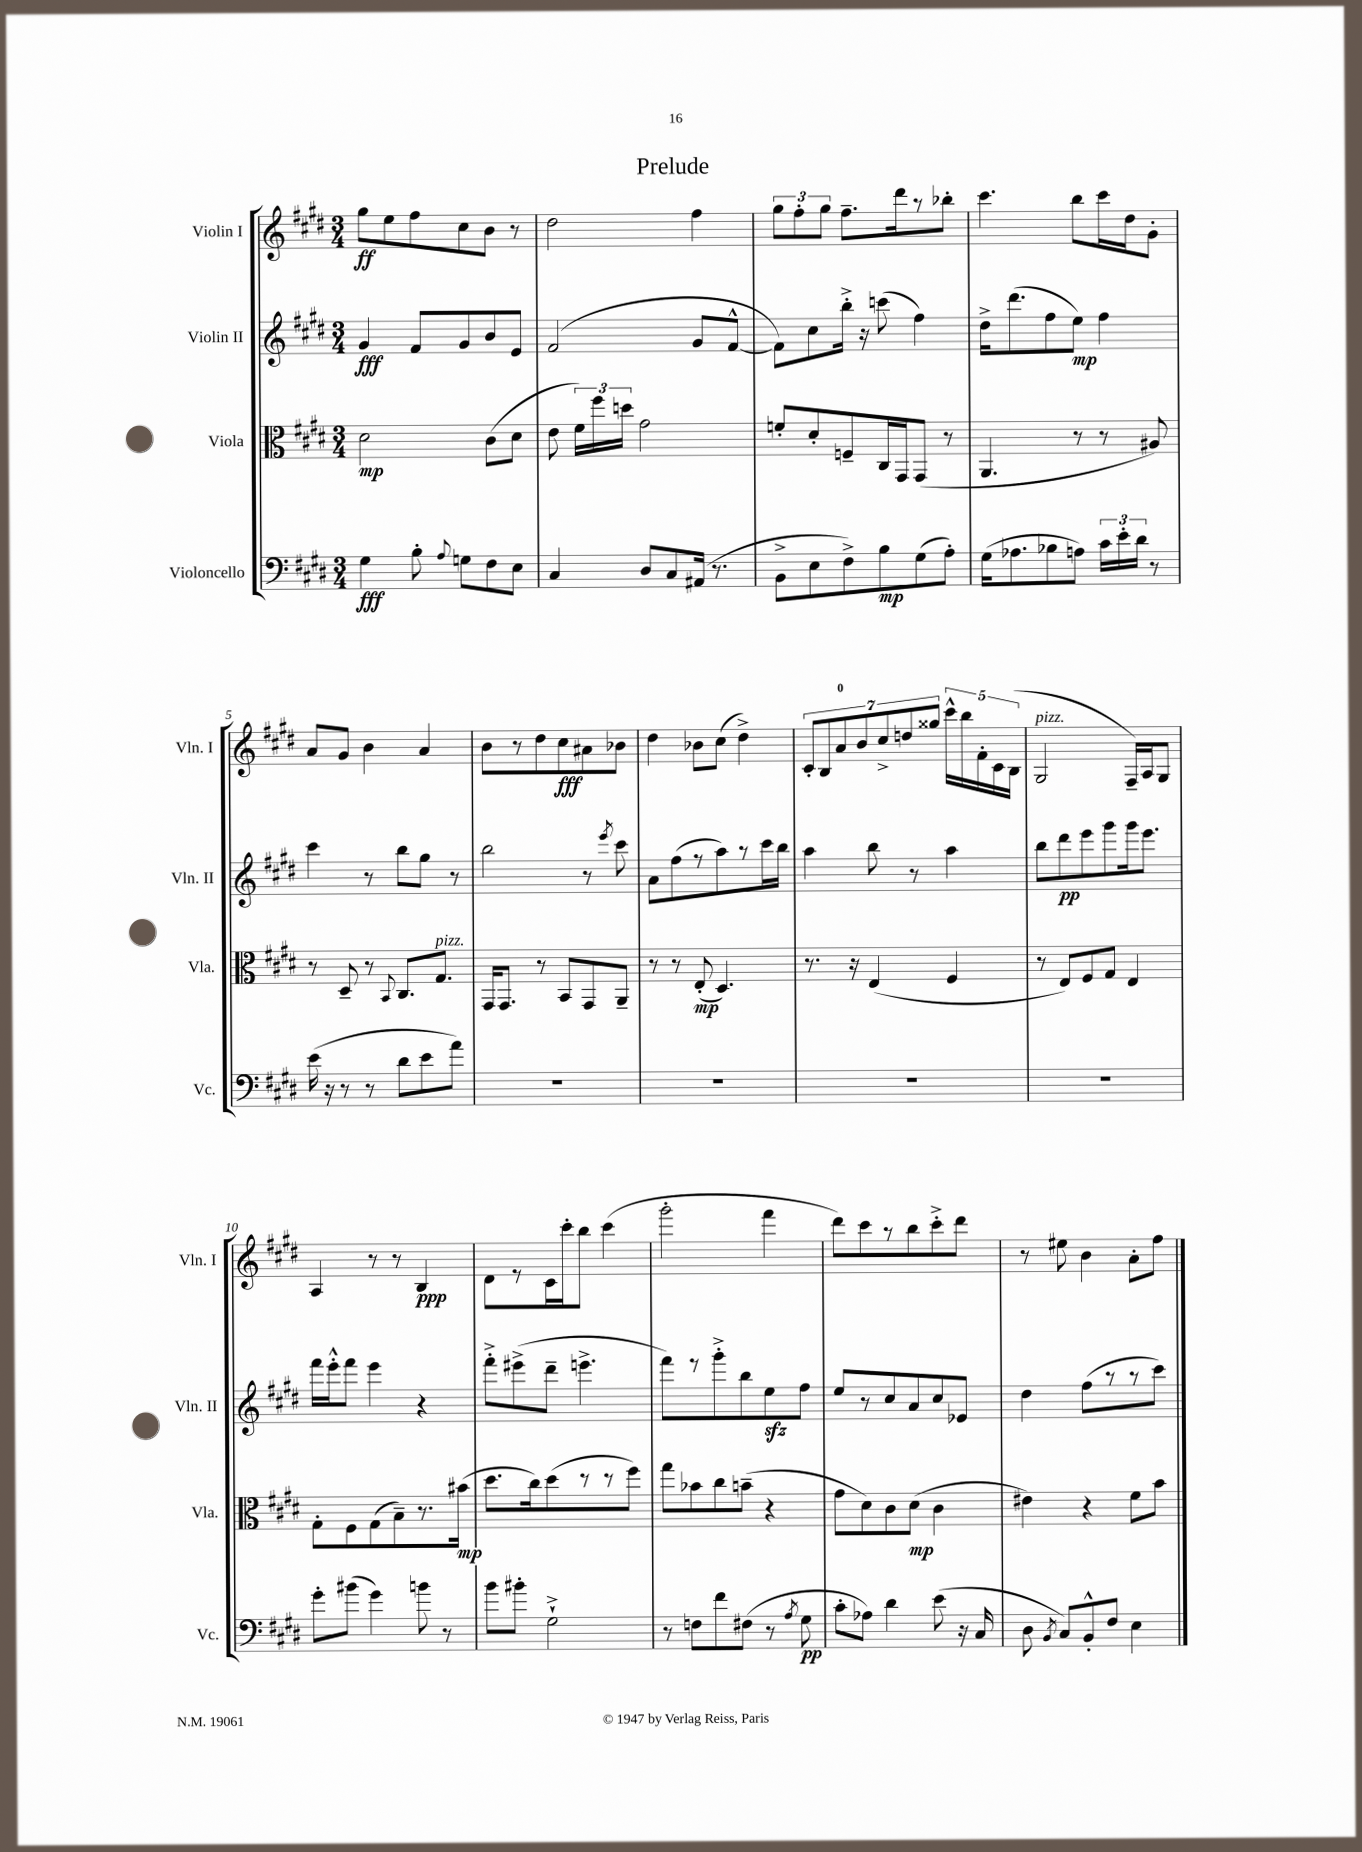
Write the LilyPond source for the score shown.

\header { title = "Prelude" }
<<
\new StaffGroup <<
\new Staff = "s0" \with { instrumentName = "Violin I" shortInstrumentName = "Vln. I" } {
    \clef treble \key e \major \numericTimeSignature \time 3/4
    \autoBeamOff gis''8[\ff e''8 fis''8 cis''8 b'8] r8 |
    dis''2 fis''4 |
    \tuplet 3/2 { gis''8[ fis''8-. gis''8] } fis''8.[-- dis'''16 r8 bes''8]-. |
    cis'''4. b''8[ cis'''16 dis''16 gis'8]-. |
    a'8[ gis'8] b'4 a'4 |
    b'8[ r8 dis''8 cis''8\fff ais'8 bes'8] |
    dis''4 bes'8[ cis''8]( dis''4->) |
    \tuplet 7/4 { cis'8[-. b8 a'8-0 b'8 cis''8-> d''8 gisis''8] } \tuplet 5/4 { cis'''16[-^ b''16 fis'16-. cis'16 b16]( } |
    gis2^\markup { \italic "pizz." } fis16[--) a16 gis8] |
    a4 r8 r8 b4\ppp |
    dis'8[ r8 cis'16 cis'''16-. b''8] cis'''4( |
    gis'''2-. fis'''4 |
    dis'''8[) cis'''8 r8 b''8 cis'''8-.-> dis'''8] |
    r8 eis''8 b'4 a'8[-. fis''8] \bar "|." |
}
\new Staff = "s1" \with { instrumentName = "Violin II" shortInstrumentName = "Vln. II" } {
    \clef treble \key e \major \numericTimeSignature \time 3/4
    \autoBeamOff gis'4\fff fis'8[ gis'8 b'8 e'8] |
    fis'2( gis'8[ fis'8]~-^ |
    fis'8[) cis''8 b''16]-.-> r16 c'''8( fis''4) |
    dis''16[-> dis'''8.( fis''8 e''8]\mp) fis''4 |
    cis'''4 r8 b''8[ gis''8] r8 |
    b''2 r8 \acciaccatura { e'''8 } cis'''8 |
    a'8[ fis''8( r8 a''8) r8 cis'''16 b''16] |
    a''4 b''8 r8 a''4 |
    b''8[ dis'''8\pp e'''8 gis'''8 gis'''16 e'''8.] |
    fis'''16[ e'''16-.-^ fis'''8] e'''4 r4 |
    fis'''8[-.-> eis'''8->( dis'''8]-- e'''4.-> |
    fis'''8[) r8 gis'''8-.-> b''8 e''8\sfz fis''8] |
    e''8[ r8 cis''8 a'8 cis''8 ees'8] |
    dis''4 fis''8[( r8 r8 cis'''8]) \bar "|." |
}
\new Staff = "s2" \with { instrumentName = "Viola" shortInstrumentName = "Vla." } {
    \clef alto \key e \major \numericTimeSignature \time 3/4
    \autoBeamOff dis'2\mp cis'8[( dis'8] |
    e'8 \tuplet 3/2 { fis'16[) fis''16 d''16] } gis'2 |
    f'8[-. dis'8-. f8-- cis16 gis,16 gis,8]( r8 |
    a,4. r8 r8 ais8) |
    r8 dis8-- r8 \appoggiatura { b,8 } cis8.[ gis8.]^\markup { \italic "pizz." } |
    gis,16[ gis,8.] r8 b,8[ gis,8 a,8]-- |
    r8 r8 e8-.\mp( dis4.) |
    r8. r16 e4( fis4 |
    r8 e8[) fis8 gis8] e4 |
    gis8[-. fis8 gis8( b8--) r8. bis'16]\mp( |
    dis''8.[ cis''16) dis''8( r8 r8 fis''8]) |
    gis''8[ bes'8 cis''8 b'8]--( r4 |
    gis'8[ dis'8) cis'8 dis'8]\mp( cis'4 |
    eis'4) r4 fis'8[ b'8] \bar "|." |
}
\new Staff = "s3" \with { instrumentName = "Violoncello" shortInstrumentName = "Vc." } {
    \clef bass \key e \major \numericTimeSignature \time 3/4
    \autoBeamOff gis4\fff b8-. \appoggiatura { a8 } g8[ fis8 e8] |
    cis4 dis8[ cis8 ais,16]( r8. |
    b,8[-> e8 fis8->) b8\mp gis8( a8]-.) |
    gis16[( aes8. bes8 a8]) \tuplet 3/2 { cis'16[ e'16-. dis'16] } r8 |
    e'16( r16 r8 r8 dis'8[ e'8 a'8]) |
    R2. |
    R2. |
    R2. |
    R2. |
    gis'8[-. bis'8]( gis'4) b'8 r8 |
    b'8[ bis'8]-. gis2-!-> |
    r8 f8[ fis'8 fis8]( r8 \acciaccatura { a8 } gis8\pp |
    cis'8[-. aes8]) dis'4 e'8( r16 cis16 |
    dis8 \acciaccatura { b,8 } cis8[) b,8-.-^ fis8] e4 \bar "|." |
}
>>
>>
